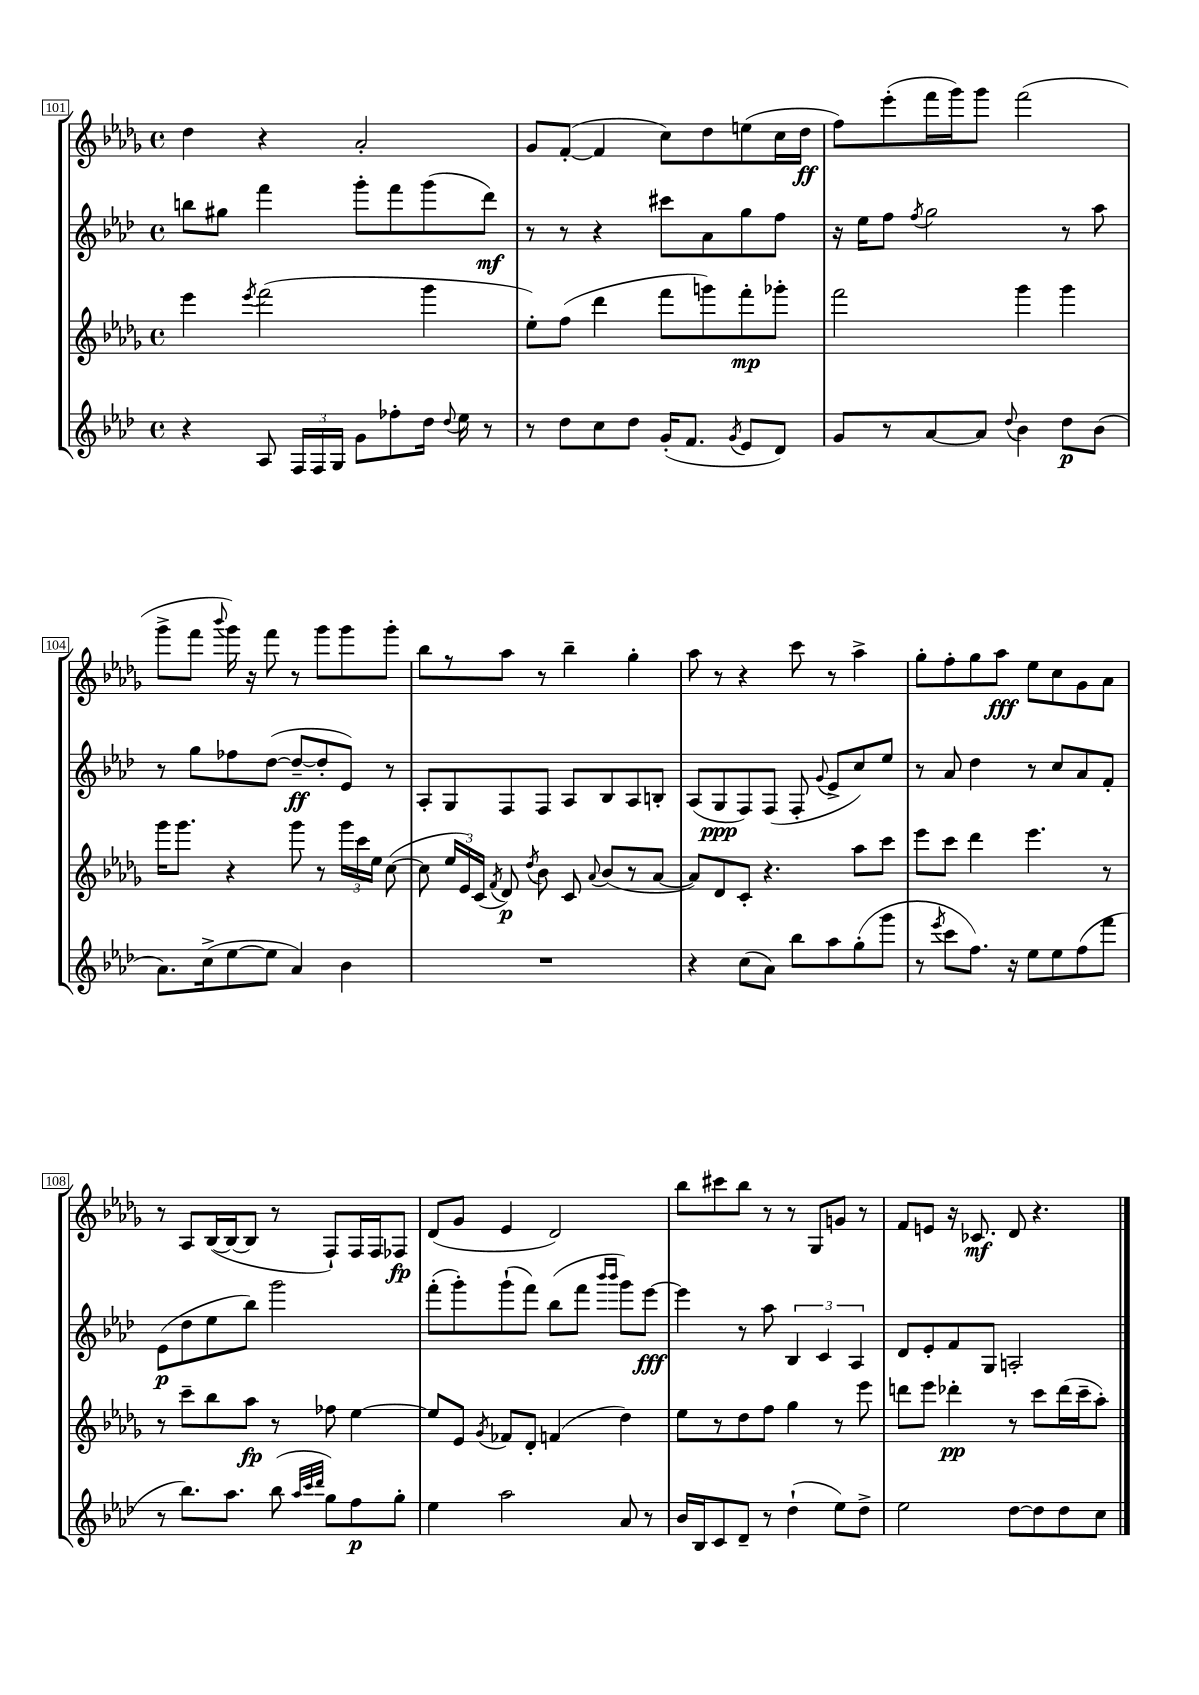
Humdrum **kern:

**kern	**kern	**kern	**kern
*staff4	*staff3	*staff2	*staff1
*clefG2	*clefG2	*clefG2	*clefG2
*k[b-e-a-d-]	*k[b-e-a-d-g-]	*k[b-e-a-d-]	*k[b-e-a-d-g-]
*M4/4	*M4/4	*M4/4	*M4/4
*met(c)	*met(c)	*met(c)	*met(c)
4r	4eee-\	8bb\L	4dd-\
.	.	8gg#\J	.
.	8qeee-/	.	.
8A-/	(2fff\	4fff\	4r
24F/LL	.	.	.
24F/	.	.	.
24G/JJ	.	.	.
8g\L	.	8ggg'\L	2a-'/
8ff-'\	.	8fff\	.
16dd-\Jk	4ggg-\	(8ggg\	.
8qqdd-/	.	.	.
16ee-\	.	.	.
8r	.	8ddd-\J)	.
=	=	=	=
8r	8ee-'\L)	8r	8g-/L
8dd-\L	(8ff\J	8r	([8f'/J
8cc\	4ddd-\	4r	4f/]
8dd-\J	.	.	.
(16g'/LK	8fff\L	8ccc#\L	8cc\L)
8.f/J	.	.	.
.	8ggg\)	8a-\	8dd-\
8qg/	.	.	.
8e-/L	8fff'\	8gg\	(8ee\
8d-/J)	8ggg-'\J	8ff\J	16cc\L
.	.	.	16dd-\JJ
=	=	=	=
8g/L	2fff\	16r	8ff\L)
.	.	16ee-\LK	.
8r	.	8ff\J	(8eee-'\
.	.	8qff/	.
[8a-/	.	2gg\	16fff\L
.	.	.	16ggg-\J)
8a-/]J	.	.	8ggg-\J
8qqdd-/	.	.	.
4b-\	4ggg-\	.	(2fff\
8dd-\L	4ggg-\	8r	.
(8b-\J	.	8aa-\	.
=	=	=	=
8.a-\L)	16ggg-\LK	8r	8ggg-^\L
.	8.ggg-\J	.	.
.	.	8gg\L	8fff\J
(16cc^\k	.	.	.
.	.	.	8qqbbb-/
[8ee-\	4r	8ff-\	16ggg-\)
.	.	.	16r
8ee-\]J	.	([8dd-\J	8fff\
4a-/)	8ggg-\	8dd-~/_L	8r
.	8r	8dd-'/]	8ggg-\L
4b-\	24ggg-\LL	8e-/J)	8ggg-\
.	24ccc\	.	.
.	24ee-\JJ	.	.
.	([8cc\	8r	8ggg-'\J
=	=	=	=
1r	8cc\]	8A-'/L	8bb-\L
.	24ee-/LL	8G/	8r
.	24e-/)	.	.
.	(24c/JJ	.	.
.	8qf/	.	.
.	8d-/)	8F/	8aa-\J
.	8qdd-/	.	.
.	8b-\	8F/J	8r
.	8c/	8A-/L	4bb-~\
.	8qqa-/	.	.
.	(8b-/L	8B-/	.
.	8r	8A-/	4gg-'\
.	[8a-/J	8B'/J	.
=	=	=	=
4r	8a-/]L)	(8A-/L	8aa-\
.	8d-/	8G/	8r
(8cc\L	8c'/J	8F/)	4r
8a-\J)	4.r	(8F/J	.
8bb-\L	.	8F'/	8ccc\
.	.	8qqg/	.
8aa-\	.	8e-^/L	8r
(8gg'\	8aa-\L	8cc/)	4aa-^\
8ggg\J	8ccc\J	8ee-/J	.
=	=	=	=
8r	8eee-\L	8r	8gg-'\L
8qeee-/	.	.	.
8ccc\L	8ccc\J	8a-/	8ff'\
8.ff\J)	4ddd-\	4dd-\	8gg-\
.	.	.	8aa-\J
16r	.	.	.
8ee-\L	4.eee-\	8r	8ee-\L
8ee-\	.	8cc/L	8cc\
(8ff\	.	8a-/	8g-\
8fff\J	8r	8f'/J	8a-\J
=	=	=	=
8r	8r	(8e-\L	8r
8.bb-\L)	8ccc~\L	8dd-\	8A-/L
.	8bb-\	8ee-\	([16B-/L
8.aa-\J	.	.	16B-/_J
.	8aa-\J	8bb-\J)	8B-/]J
(8bb-\	8r	2ggg\	8r
32qqaa-/LLL	.	.	.
32qqccc/	.	.	.
32qqddd-/JJJ	.	.	.
8gg\L)	8ff-\	.	8F`/L)
8ff\	[4ee-\	.	16F/L
.	.	.	16F/J
8gg'\J	.	.	8F-/J
=	=	=	=
4ee-\	8ee-/]L	(8fff'\L	(8d-/L
.	8e-/J	8ggg'\)	8g-/J
.	8qg-/	.	.
2aa-\	8f-/L	(8ggg`\	4e-/
.	8d-'/J	8fff\J)	.
.	(4f/	(8bb-\L	2d-/)
.	.	8fff\J	.
.	.	16qqbbb-/LL	.
.	.	16qqbbb-/JJ	.
8a-/	4dd-\)	8ggg\L)	.
8r	.	[8eee-\J	.
=	=	=	=
16b-/LL	8ee-\L	4eee-\]	8bb-\L
16B-/J	.	.	.
8c/	8r	.	8ccc#\
8d-~/J	8dd-\	8r	8bb-\J
8r	8ff\J	8aa-\	8r
(4dd-`\	4gg-\	6B-/	8r
.	.	.	8G-/L
.	.	6c/	.
8ee-\L)	8r	.	8g/J
.	.	6A-/	.
8dd-^\J	8eee-\	.	8r
=	=	=	=
2ee-\	8ddd\L	8d-/L	8f/L
.	8eee-\J	8e-'/	8e/J
.	4ddd-'\	8f/	16r
.	.	.	8.c-/
.	.	8G/J	.
[8dd-\L	8r	2A'/	8d-/
8dd-\]	8ccc\L	.	4.r
8dd-\	(16ddd-\L	.	.
.	16ccc~\J	.	.
8cc\J	8aa-'\J)	.	.
==	==	==	==
*-	*-	*-	*-
